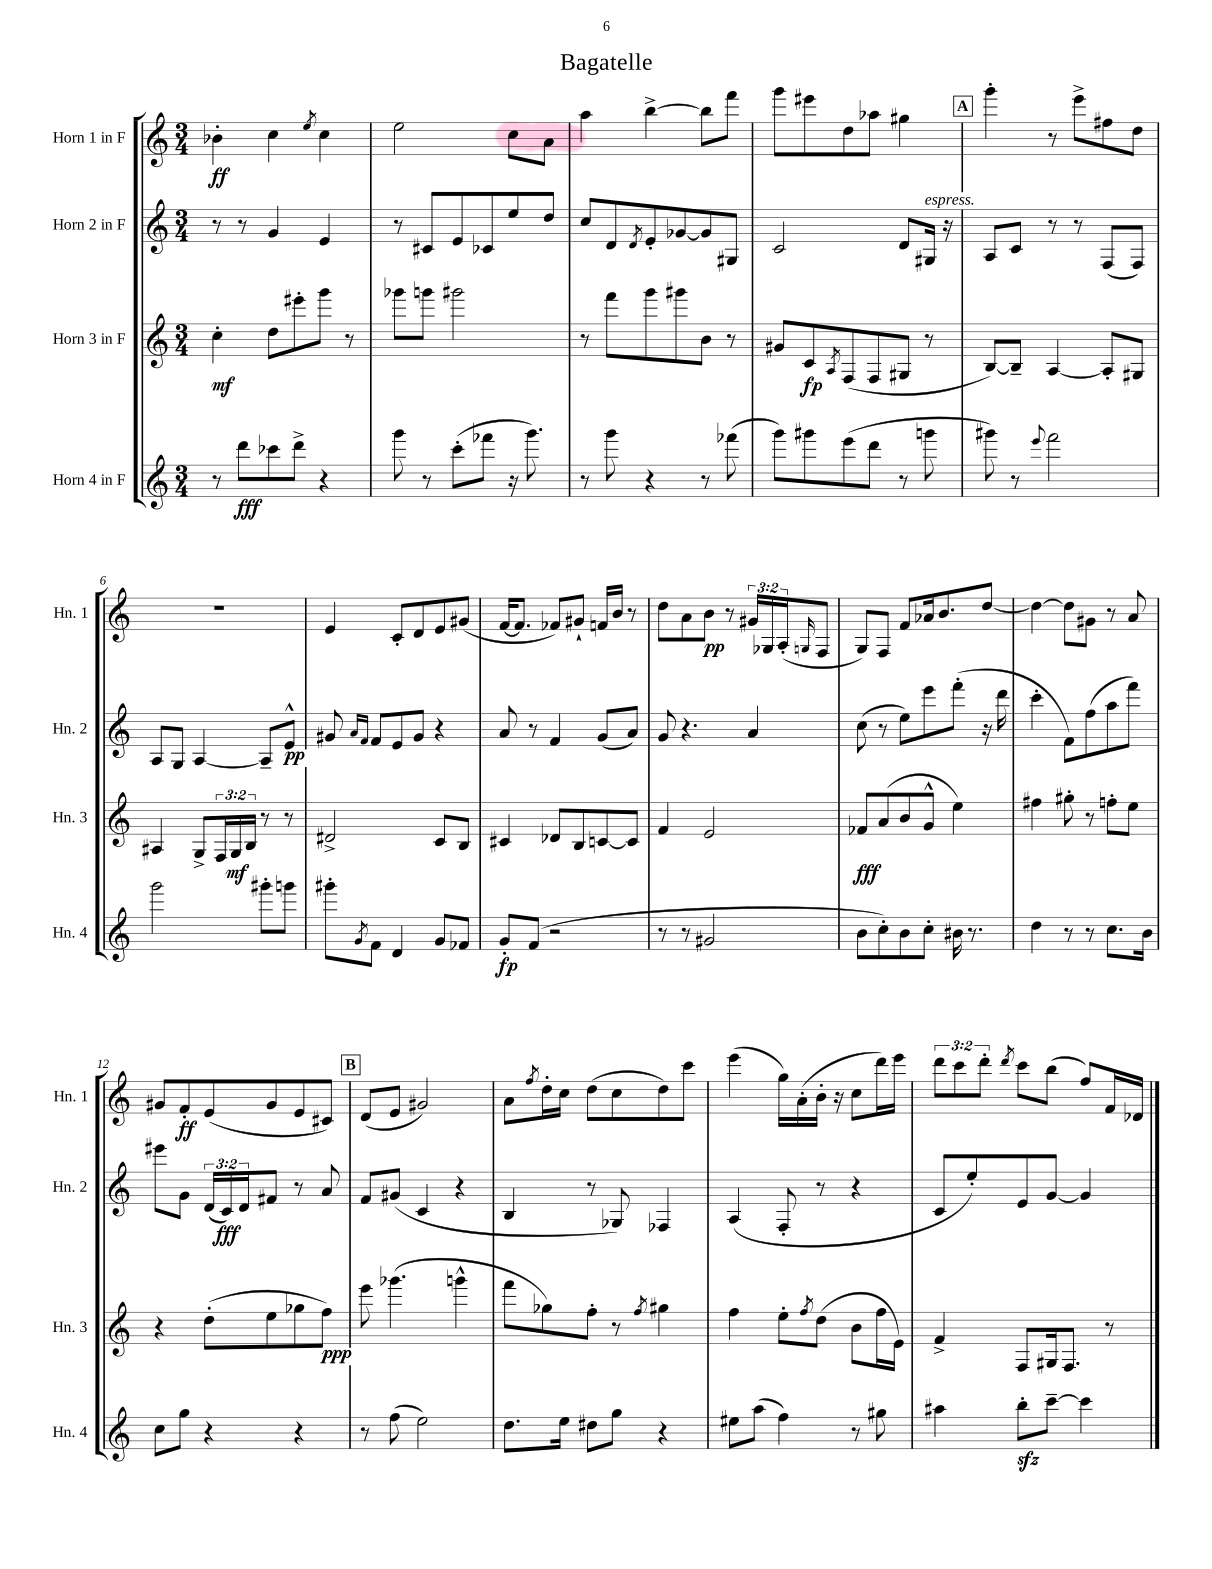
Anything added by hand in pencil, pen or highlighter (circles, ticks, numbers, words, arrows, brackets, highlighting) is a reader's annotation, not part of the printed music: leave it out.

**kern	**dynam	**kern	**dynam	**kern	**dynam	**kern	**dynam
*part4	*part4	*part3	*part3	*part2	*part2	*part1	*part1
*staff4	*staff4	*staff3	*staff3	*staff2	*staff2	*staff1	*staff1
*I"Horn 4 in F	*	*I"Horn 3 in F	*	*I"Horn 2 in F	*	*I"Horn 1 in F	*
*I'Hn. 4	*	*I'Hn. 3	*	*I'Hn. 2	*	*I'Hn. 1	*
*clefG2	*	*clefG2	*	*clefG2	*	*clefG2	*
*k[]	*	*k[]	*	*k[]	*	*k[]	*
*M3/4	*	*M3/4	*	*M3/4	*	*M3/4	*
=1	=1	=1	=1	=1	=1	=1	=1
8r	.	4cc'\	mf	8r	.	4b-X'\	ff
8ddd\L	fff	.	.	8r	.	.	.
8ccc-X\	.	8dd\L	.	4g/	.	4cc\	.
8ddd^\J	.	8eee#X'\	.	.	.	.	.
.	.	.	.	.	.	8qee/	.
4r	.	8ggg\J	.	4e/	.	4cc\	.
.	.	8r	.	.	.	.	.
=2	=2	=2	=2	=2	=2	=2	=2
8ggg\	.	8ggg-X\L	.	8r	.	2ee\	.
8r	.	8gggn\J	.	8c#X/L	.	.	.
(8ccc'\L	.	2ggg#X\	.	8e/	.	.	.
8fff-X\J	.	.	.	8c-X/	.	.	.
16r	.	.	.	8ee/	.	8cc\L	.
8.ggg\)	.	.	.	.	.	.	.
.	.	.	.	8dd/J	.	8a\J	.
=3	=3	=3	=3	=3	=3	=3	=3
8r	.	8r	.	8cc/L	.	4aa\	.
8ggg\	.	8fff\L	.	8d/	.	.	.
.	.	.	.	8qd/	.	.	.
4r	.	8ggg\	.	8e'/	.	[4bb^\	.
.	.	8ggg#X\	.	[8g-X/	.	.	.
8r	.	8b\J	.	8g-/]	.	8bb\L]	.
(8fff-X\	.	8r	.	8G#X/J	.	8fff\J	.
=4	=4	=4	=4	=4	=4	=4	=4
8ggg\L)	.	8g#X/L	.	2c/	.	8ggg\L	.
8ggg#X\	.	8c/	fp	.	.	8eee#X\	.
.	.	8qA/	.	.	.	.	.
(8eee\	.	(8F/	.	.	.	8dd\	.
8ddd\J	.	8F/	.	.	.	8aa-X\J	.
8r	.	8G#X/J	.	8d/L	.	4gg#X\	.
!	!	!	!	!LO:TX:a:i:t=espress.	!	!	!
8gggn\	.	8r	.	16G#X/Jk	.	.	.
.	.	.	.	16r	.	.	.
!!LO:REH:place=s1:t=A
=5	=5	=5	=5	=5	=5	=5	=5
8ggg#X\)	.	[8B/L)	.	8A/L	.	4ggg'\	.
8r	.	8B~/J]	.	8c/J	.	.	.
8qqeee/	.	.	.	.	.	.	.
2fff\	.	[4A/	.	8r	.	8r	.
.	.	.	.	8r	.	8eee^\L	.
.	.	8A'/L]	.	(8F/L	.	8ff#X\	.
.	.	8G#X/J	.	8F/J)	.	8dd\J	.
!!LO:LB:g=z
=6	=6	=6	=6	=6	=6	=6	=6
2ggg\	.	4A#X/	.	8A/L	.	2.r	.
.	.	.	.	8G/J	.	.	.
.	.	8G^/L	.	[4A/	.	.	.
.	.	24F/L	.	.	.	.	.
.	.	24G/	mf	.	.	.	.
.	.	24B/JJ	.	.	.	.	.
8ggg#X'\L	.	8r	.	8A~/L]	.	.	.
8gggn\J	.	8r	.	8e^^/J	pp	.	.
=7	=7	=7	=7	=7	=7	=7	=7
8ggg#X'\L	.	2d#X^/	.	8g#X/	.	4e/	.
.	.	.	.	16qqa/LL	.	.	.
8qg/	.	.	.	16qqf/JJ	.	.	.
8f\J	.	.	.	8f/L	.	.	.
4d/	.	.	.	8e/	.	8c'/L	.
.	.	.	.	8g#/J	.	8d/	.
8g/L	.	8c/L	.	4r	.	8e/	.
8f-X/J	.	8B/J	.	.	.	(8g#X/J	.
=8	=8	=8	=8	=8	=8	=8	=8
8g'/L	fp	4c#X/	.	8a/	.	[16f/KL	.
.	.	.	.	.	.	8.f/J]	.
(8f/J	.	.	.	8r	.	.	.
2r	.	8d-X/L	.	4f/	.	8f-X/L)	.
.	.	8B/	.	.	.	8g#X`/J	.
.	.	[8cn/	.	(8g/L	.	16fn/LL	.
.	.	.	.	.	.	16b/JJ	.
.	.	8c/J]	.	8a/J)	.	8r	.
=9	=9	=9	=9	=9	=9	=9	=9
8r	.	4f/	.	8g/	.	8dd\L	.
8r	.	.	.	4.r	.	8a\	.
2g#X/	.	2e/	.	.	.	8b\J	pp
.	.	.	.	.	.	8r	.
.	.	.	.	4a/	.	24g#X/LL	.
.	.	.	.	.	.	24G-X/	.
.	.	.	.	.	.	(24A'/J	.
.	.	.	.	.	.	16qqGn/	.
.	.	.	.	.	.	8F/J	.
=10	=10	=10	=10	=10	=10	=10	=10
8b\L	.	8f-X/L	fff	(8cc\	.	8G/L)	.
8cc'\)	.	(8a/	.	8r	.	8F/J	.
8b\	.	8b/	.	8ee\L)	.	8f/L	.
8cc'\J	.	8g^^/J	.	8eee\	.	16a-X/k	.
.	.	.	.	.	.	8.b/	.
16b#X\	.	4ee\)	.	(8fff'\J	.	.	.
8.r	.	.	.	.	.	.	.
.	.	.	.	16r	.	[8dd/J	.
.	.	.	.	16ddd\	.	.	.
=11	=11	=11	=11	=11	=11	=11	=11
4dd\	.	4ff#X\	.	4ccc'\	.	4dd\_	.
8r	.	8gg#X'\	.	8f\L)	.	8dd\L]	.
8r	.	8r	.	(8ff\	.	8g#X\J	.
8.cc\L	.	8ffn'\L	.	8aa\	.	8r	.
.	.	8ee\J	.	8fff\J)	.	8a/	.
16b\Jk	.	.	.	.	.	.	.
!!LO:LB:g=z
=12	=12	=12	=12	=12	=12	=12	=12
8cc\L	.	4r	.	8eee#X\L	.	8g#X/L	.
8gg\J	.	.	.	8g\J	.	8f'/	ff
4r	.	(8dd'\L	.	(24d/LL	.	(8e/	.
.	.	.	.	24c/)	fff	.	.
.	.	.	.	24d/J	.	.	.
.	.	8ee\	.	8f#X/J	.	8g#/	.
4r	.	8gg-X\	.	8r	.	8e/	.
.	.	8ff\J)	ppp	8a/	.	8c#X/J)	.
!!LO:REH:place=s1:t=B
=13	=13	=13	=13	=13	=13	=13	=13
8r	.	8eee\	.	8f/L	.	(8d/L	.
(8ff\	.	(4.ggg-X\	.	(8g#X/J	.	8e/J	.
2ee\)	.	.	.	4c/	.	2g#X/)	.
.	.	4gggn^^\	.	4r	.	.	.
=14	=14	=14	=14	=14	=14	=14	=14
8.dd\L	.	8fff\L	.	4B/	.	8a\L	.
.	.	.	.	.	.	8qff/	.
.	.	8gg-X\)	.	.	.	16dd'\L	.
16ee\Jk	.	.	.	.	.	16cc\JJ	.
8dd#X\L	.	8ff'\J	.	8r	.	(8dd\L	.
8gg\J	.	8r	.	8G-X/)	.	8cc\	.
.	.	8qff/	.	.	.	.	.
4r	.	4gg#X\	.	4F-X/	.	8dd\)	.
.	.	.	.	.	.	8ccc\J	.
=15	=15	=15	=15	=15	=15	=15	=15
8ee#X\L	.	4ff\	.	(4A/	.	(4eee\	.
(8aa\J	.	.	.	.	.	.	.
4ff\)	.	8ee'\L	.	8F'/	.	16gg\LL)	.
.	.	.	.	.	.	(16a'\	.
.	.	8qff/	.	.	.	.	.
.	.	(8dd\J	.	8r	.	16b'\JJ	.
.	.	.	.	.	.	16r	.
8r	.	8b\L	.	4r	.	8cc\L	.
8gg#X\	.	16ff\L	.	.	.	16ddd\L)	.
.	.	16e\JJ)	.	.	.	16eee\JJ	.
=16	=16	=16	=16	=16	=16	=16	=16
4aa#X\	.	4f^/	.	8c/L	.	12ddd\L	.
.	.	.	.	.	.	12ccc\	.
.	.	.	.	8ee'/)	.	.	.
.	.	.	.	.	.	12ddd'\J	.
.	.	.	.	.	.	8qddd/	.
8bbzz'\L	.	8F/L	.	8e/	.	8ccc\L	.
[8ccc~\J	.	16G#X/k	.	[8g/J	.	(8bb\J	.
.	.	8.F/J	.	.	.	.	.
4ccc\]	.	.	.	4g/]	.	8ff/L)	.
.	.	8r	.	.	.	16f/L	.
.	.	.	.	.	.	16d-X/JJ	.
==	==	==	==	==	==	==	==
*-	*-	*-	*-	*-	*-	*-	*-
